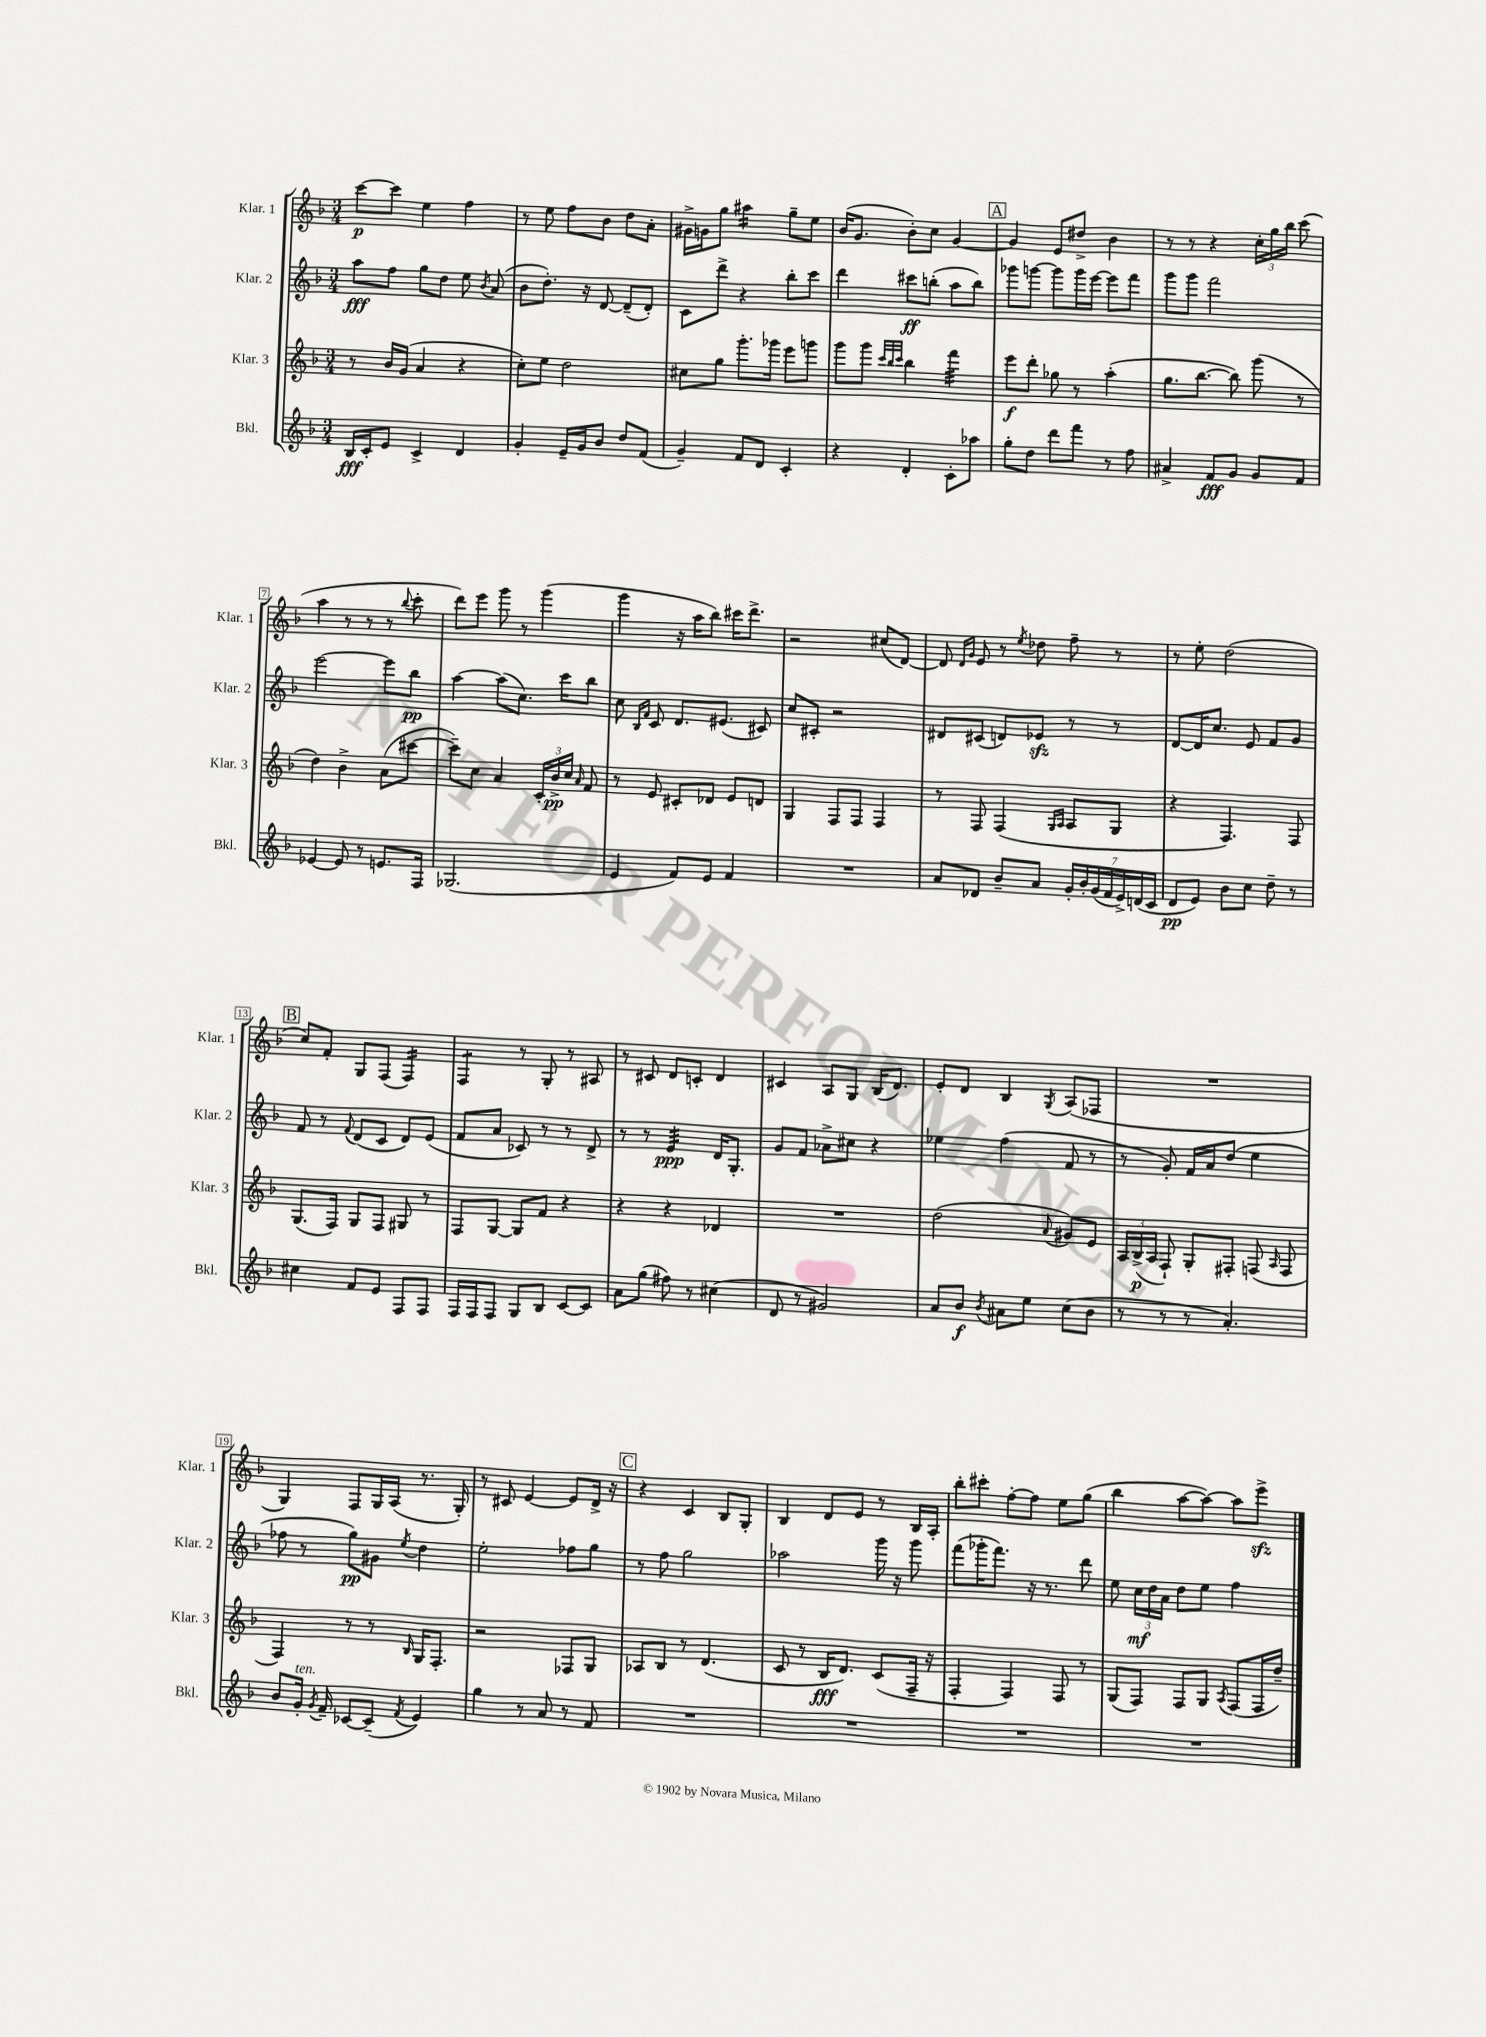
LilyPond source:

<<
\new StaffGroup <<
\new Staff = "s0" \with { instrumentName = "Klar. 1" shortInstrumentName = "Klar. 1" } {
    \clef treble \key f \major \numericTimeSignature \time 3/4
    \autoBeamOff c'''8[~\p c'''8] e''4 f''4 |
    r8 e''8 f''8[ bes'8] d''8[ a'8]-. |
    gis'16[-> g'16 g''8] ais''4:16 g''8[-- e''8] |
    bes'16[( g'8.] bes'8[-.) c''8] g'4~ |
    \mark \markup { \box "A" } g'4 e'8[ dis''8]-> bes'4 |
    r8 r8 r4 \tuplet 3/2 { c''16[-. g''16 bes''16] } c'''8( |
    a''4 r8 r8 r8 \appoggiatura { bes''8 } c'''8-. |
    d'''8[) e'''8] g'''8 r8 g'''4( |
    g'''4 r16 a''16[ bes''8]) cis'''16[ d'''8.]-> |
    r2 cis''8[( d'8]~) |
    d'8 \grace { d'16[ g'16] } e'8 r8 \acciaccatura { e''8 } des''8 f''8-- r8 |
    r8 e''8-. d''2( |
    \mark \markup { \box "B" } c''8[) f'8]-. g8[ f8]( f4:16) |
    f4:8 r8 g8-. r8 ais8 |
    r8 cis'8 d'8[ c'8]-. d'4 |
    cis'4 a8[ g8] bes16[( d'8.]) |
    e'8[-. d'8] bes4 \acciaccatura { g8 } a8[( fes8] |
    R2. |
    g4) f8[ g16 a16]( r8. g16-.) |
    r8 cis'8 e'4~ e'8[ d'16]-> r16 |
    \mark \markup { \box "C" } r4 c'4 bes8[ g8]-. |
    bes4 d'8[ e'8] r8 bes16[ a16]-. |
    bes''8[-. cis'''8]-. f''8[~-. f''8] e''8[ g''8]( |
    bes''4 a''8[~ a''8]~) a''8[ e'''8]->\sfz \bar "|." |
}
\new Staff = "s1" \with { instrumentName = "Klar. 2" shortInstrumentName = "Klar. 2" } {
    \clef treble \key f \major \numericTimeSignature \time 3/4
    \autoBeamOff a''8[\fff f''8] g''8[ d''8] e''8 \acciaccatura { bes'8 } a'8( |
    bes'8[ d''8.]-.) r16 d'8~ d'8[--( d'8]-.) |
    c'8[ d'''8]-> r4 bes''8[-. c'''8] |
    d'''4 cis'''8[\ff b''8]-.( a''8[ b''8]) |
    \mark \markup { \box "A" } ges'''8[ g'''8]~ g'''8[ g'''16 e'''16]~ e'''8[ f'''8] |
    g'''8[ g'''8] f'''2 |
    e'''2~ e'''8[ bes''8]\pp |
    a''4~ a''8[( c''8.]) c'''16[ bes''8] |
    c''8 \grace { bes16[ f'16] } c'8 d'8.[ eis'8.]( cis'8) |
    c''8[ cis'8]-. r2 |
    dis'8[ cis'8]( d'8[) ees'8]\sfz r8 r8 |
    d'8[~ d'16 c''8.] e'8 f'8[ g'8] |
    \mark \markup { \box "B" } f'8 r8 \appoggiatura { f'8 } d'8[( c'8] d'8[) e'8]( |
    f'8[ a'8] ces'8) r8 r8 d'8-> |
    r8 r8 e'4:32\ppp d'16[ g8.]-. |
    g'8[ f'8] aes'8[-> cis''8] r4 |
    ees''4 f''4( f'8 r8 |
    r8 g'8-.) f'16[ a'16 d''8]( e''4 |
    fes''8 r8 g''8[\pp) gis'8] \acciaccatura { e''8 } d''4 |
    e''2-. fes''8[ g''8] |
    \mark \markup { \box "C" } r8 f''8 g''2 |
    aes''2 g'''16 r16 g'''8 |
    f'''8[( ges'''16-. f'''8.]) r16 r8. d'''8 |
    e''8 \tuplet 3/2 { c''16[\mf d''16 a'16] } d''8[ e''8] f''4 \bar "|." |
}
\new Staff = "s2" \with { instrumentName = "Klar. 3" shortInstrumentName = "Klar. 3" } {
    \clef treble \key f \major \numericTimeSignature \time 3/4
    \autoBeamOff r8 bes'16[ g'16]( a'4 r4 |
    c''8[-.) e''8] d''2 |
    cis''8[ g''8] g'''8.[-. ges'''16] e'''8[ g'''8] |
    g'''8[ g'''8] \grace { c'''32[ bes''32 c'''32] } bes''4 f'''4:32 |
    \mark \markup { \box "A" } e'''8[\f d'''8]-. ges''8 r8 a''4-.( |
    g''8.[ bes''8.]~ bes''8) g'''8( r8 |
    d''4) bes'4-> a'8[( cis'''8]~ |
    cis'''8[--) c''8] a'4 \tuplet 3/2 { c'16[-. bes'16->\pp c''16] } \grace { a'16 } f'8 |
    r8 e'8 cis'8[-. des'8] e'8[ d'8] |
    g4 f8[ f8] f4 |
    r8 f8 f4( \grace { g16[ a16] } a8[ g8] |
    r4 f4.) f8 |
    \mark \markup { \box "B" } g8.[( f16]) g8[ f8] gis8 r8 |
    f8[ g8]~ g8[ f'8] r4 |
    r4 r4 des'4 |
    R2. |
    d''2( \appoggiatura { a'8 } gis'8[) e'8] |
    \tuplet 3/2 { a16[ bes16->\p( a16] } f8-!) g8[-. fis8]-. f8( \grace { a16 } f8 |
    f4) r8 r8 \grace { bes16 } g16[ f8.]-. |
    r2 fes8[ g8] |
    \mark \markup { \box "C" } aes8[ bes8] r8 d'4.( |
    c'8 r8 bes16[\fff d'8.]) c'8[( f16]-- r16 |
    f4-. f4) f8 r8 |
    g8[( f8]) f8[ g8] \acciaccatura { a8 } f8[( f16 d''16]--) \bar "|." |
}
\new Staff = "s3" \with { instrumentName = "Bkl." shortInstrumentName = "Bkl." } {
    \clef treble \key f \major \numericTimeSignature \time 3/4
    \autoBeamOff bes16[\fff c'16-. e'8] c'4-> d'4 |
    g'4-. e'16[-- g'16 bes'8] d''8[ f'8]( |
    g'4--) f'8[ d'8] c'4-. |
    r4 d'4-. c'8[-. aes''8] |
    \mark \markup { \box "A" } g''8[-. d''8] d'''8[ f'''8] r8 f''8 |
    ais'4-> f'8[\fff g'8] g'8[ f'8] |
    ees'4~ ees'8 r8 e'8.[ f16] |
    ges2.( |
    e'4 f'8[) e'8] f'4 |
    R2. |
    a'8[ des'8] bes'8[-- a'8] \tuplet 7/4 { g'16[-. bes'16-. g'16( f'16 e'16->) d'16( c'16] } |
    d'8[\pp e'8]) bes'8[ c''8] d''8-- r8 |
    \mark \markup { \box "B" } cis''4 f'8[ e'8] f8[ f8] |
    f16[ f16 f8] g8[ bes8] c'8[~ c'8] |
    a'8[ g''8]( fis''8) r8 cis''4( |
    d'8 r8 gis'2) |
    a'8[ bes'8]\f \acciaccatura { bes'8 } ais'8[ e''8] c''8[( bes'8] |
    r8 r8 r8 a'4.-.) |
    bes'8[ g'16]-.^\markup { \italic "ten." } \acciaccatura { g'8 } f'16-- ces'8[~ ces'8]--( \acciaccatura { f'8 } e'4) |
    g''4 r8 a'8 r8 f'8 |
    \mark \markup { \box "C" } R2. |
    R2. |
    R2. |
    R2. \bar "|." |
}
>>
>>
\layout { \context { \Score \override BarNumber.stencil = #(make-stencil-boxer 0.1 0.3 ly:text-interface::print) } }
